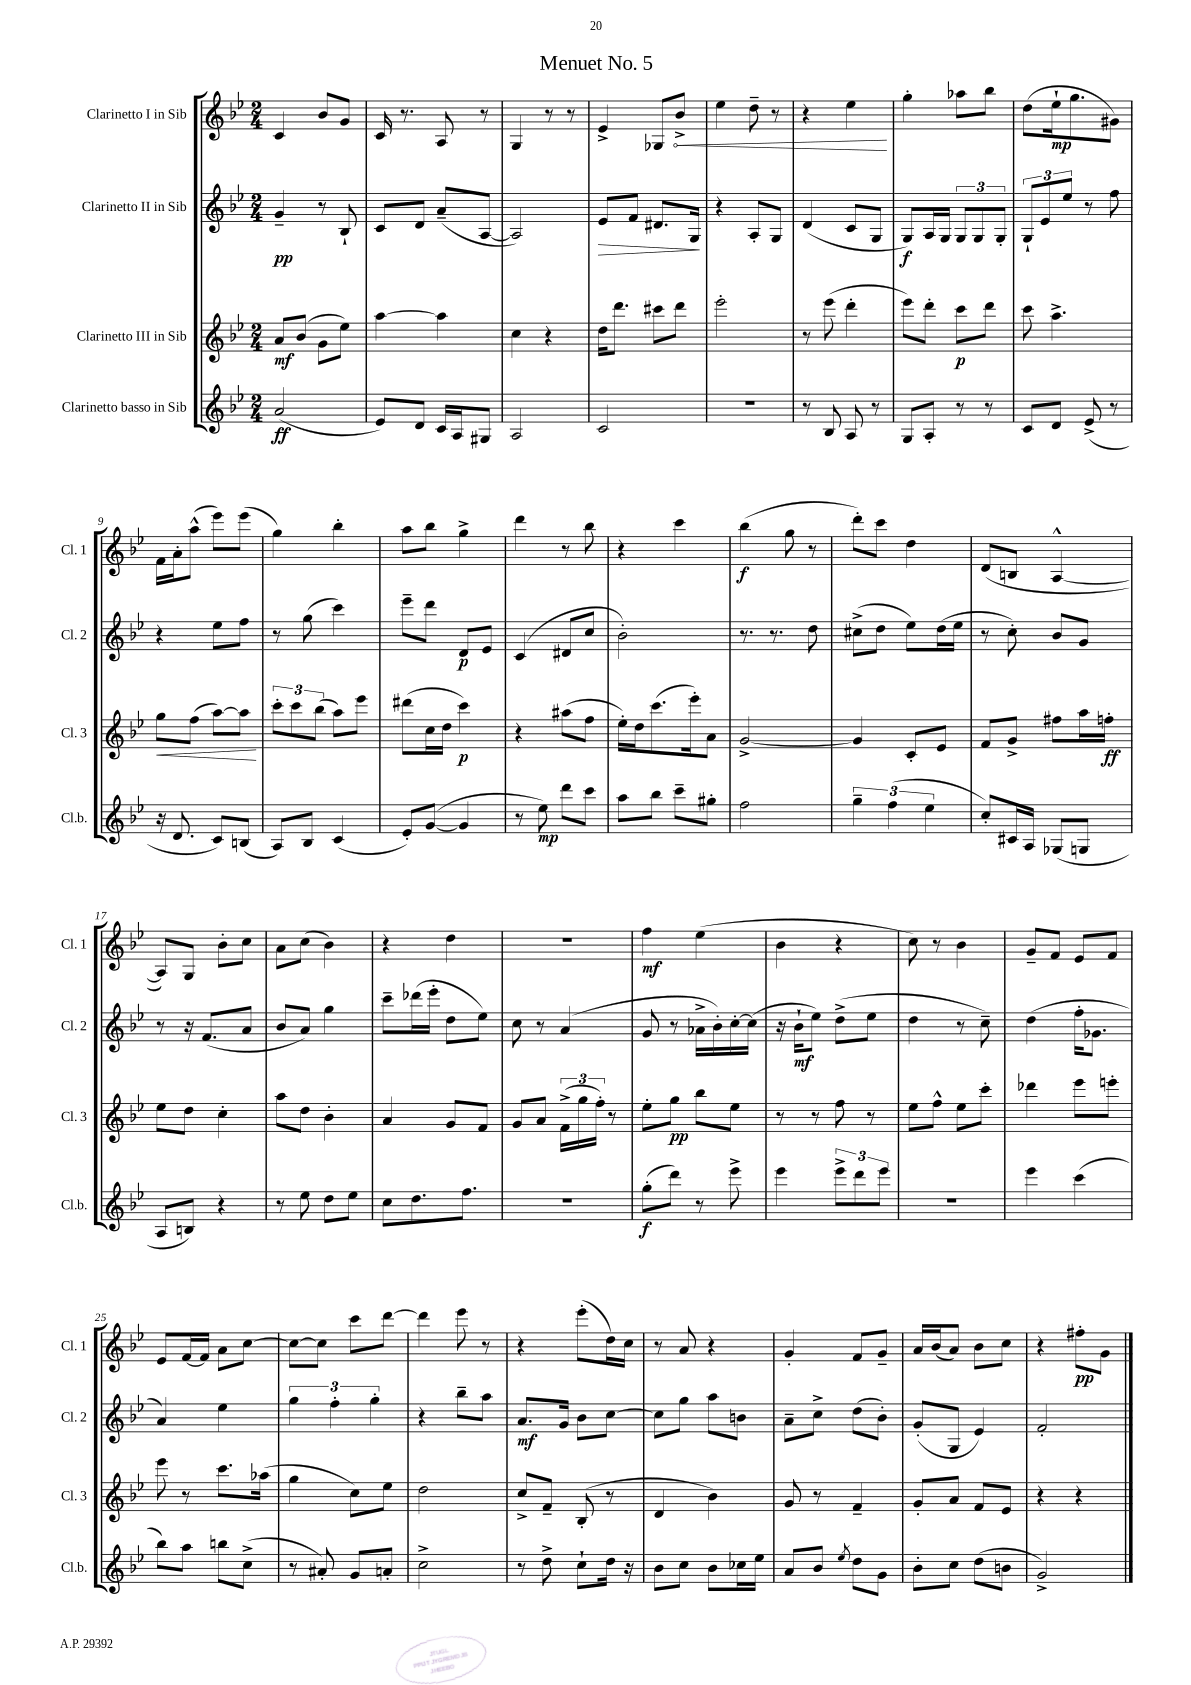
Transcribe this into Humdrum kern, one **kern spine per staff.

**kern	**dynam	**kern	**dynam	**kern	**dynam	**kern	**dynam
*part4	*part4	*part3	*part3	*part2	*part2	*part1	*part1
*staff4	*staff4	*staff3	*staff3	*staff2	*staff2	*staff1	*staff1
*I"Clarinetto basso in Sib	*	*I"Clarinetto III in Sib	*	*I"Clarinetto II in Sib	*	*I"Clarinetto I in Sib	*
*I'Cl.b.	*	*I'Cl. 3	*	*I'Cl. 2	*	*I'Cl. 1	*
*clefG2	*	*clefG2	*	*clefG2	*	*clefG2	*
*k[b-e-]	*	*k[b-e-]	*	*k[b-e-]	*	*k[b-e-]	*
*M2/4	*	*M2/4	*	*M2/4	*	*M2/4	*
=1	=1	=1	=1	=1	=1	=1	=1
(2a/	ff	8a/L	mf	4g~/	pp	4c/	.
.	.	(8b-/J	.	.	.	.	.
.	.	8g\L	.	8r	.	8b-/L	.
.	.	8ee-\J)	.	8B-`/	.	8g/J	.
=2	=2	=2	=2	=2	=2	=2	=2
8e-/L)	.	[4aa\	.	8c/L	.	16c/	.
.	.	.	.	.	.	8.r	.
8d/J	.	.	.	8d/J	.	.	.
16c/LL	.	4aa\]	.	(8a~/L	.	8A/	.
16A/J	.	.	.	.	.	.	.
8G#X/J	.	.	.	[8A/J	.	8r	.
=3	=3	=3	=3	=3	=3	=3	=3
2A/	.	4cc\	.	2A/])	.	4G/	.
.	.	4r	.	.	.	8r	.
.	.	.	.	.	.	8r	.
=4	=4	=4	=4	=4	=4	=4	=4
!	!	!	!	!	!LO:HP:b	!	!
2c/	.	16dd\KL	.	8e-/L	>	4e-^/	.
.	.	8.ddd\J	.	.	.	.	.
.	.	.	.	8f/J	.	.	.
.	.	8ccc#X\L	.	8.d#X/L	.	8G-X/L	.
!	!	!	!	!	!	!	!LO:HP:b
.	.	8ddd\J	.	.	.	8b-^/J	<
.	.	.	.	16G/Jk	.	.	.
.	.	.	.	.	]	.	.
=5	=5	=5	=5	=5	=5	=5	=5
2r	.	2eee-'\	.	4r	.	4ee-\	.
.	.	.	.	8A'/L	.	8dd~\	.
.	.	.	.	8G/J	.	8r	.
=6	=6	=6	=6	=6	=6	=6	=6
8r	.	8r	.	(4d/	.	4r	.
8B-/	.	(8eee-\	.	.	.	.	.
8A/	.	4ddd'\	.	8c/L	.	4ee-\	.
8r	.	.	.	8G/J	.	.	.
.	.	.	.	.	.	.	[
=7	=7	=7	=7	=7	=7	=7	=7
8G/L	.	8eee-\L)	.	8G/L)	f	4gg'\	.
8A'/J	.	8ddd'\J	.	16A/L	.	.	.
.	.	.	.	16G/JJ	.	.	.
8r	.	8ccc\L	p	12G/L	.	8aa-X\L	.
.	.	.	.	12G/	.	.	.
8r	.	8ddd\J	.	.	.	8bb-\J	.
.	.	.	.	12G'/J	.	.	.
=8	=8	=8	=8	=8	=8	=8	=8
8c/L	.	8ccc\	.	12G`/L	.	(8dd\L	.
.	.	.	.	12e-/	.	.	.
8d/J	.	4.aa^\	.	.	.	16ee-`\k	mp
.	.	.	.	12ee-/J	.	.	.
.	.	.	.	.	.	8.gg\	.
(8e-^/	.	.	.	8r	.	.	.
8r	.	.	.	8ff\	.	8g#X\J)	.
!!LO:LB:g=z
=9	=9	=9	=9	=9	=9	=9	=9
!	!	!	!LO:HP:b	!	!	!	!
16r	.	8gg\L	<	4r	.	16f\LL	.
8.d/	.	.	.	.	.	16a'\J	.
.	.	(8ff\J	.	.	.	(8aa^^\J	.
8c/L)	.	[8aa\L)	.	8ee-\L	.	8eee-\L)	.
(8Bn/J	.	8aa\J]	.	8ff\J	.	(8eee-\J	.
.	.	.	[	.	.	.	.
=10	=10	=10	=10	=10	=10	=10	=10
8A/L)	.	12ccc'\L	.	8r	.	4gg\)	.
.	.	12ccc\	.	.	.	.	.
8B-/J	.	.	.	(8gg\	.	.	.
.	.	(12bb-\J	.	.	.	.	.
(4c/	.	8aa\L)	.	4ccc\)	.	4bb-'\	.
.	.	8eee-\J	.	.	.	.	.
=11	=11	=11	=11	=11	=11	=11	=11
8e-'/L)	.	(8ddd#X\L	.	8eee-~\L	.	8aa\L	.
([8g/J	.	16cc\L	.	8ddd\J	.	8bb-\J	.
.	.	16dd\JJ	.	.	.	.	.
4g/]	.	4ccc\)	p	8d/L	p	4gg^\	.
.	.	.	.	8e-/J	.	.	.
=12	=12	=12	=12	=12	=12	=12	=12
8r	.	4r	.	(4c/	.	4ddd\	.
8ee-\)	mp	.	.	.	.	.	.
8ddd\L	.	(8aa#X\L	.	8d#X/L	.	8r	.
8ccc\J	.	8ff\J	.	8cc/J	.	8bb-\	.
=13	=13	=13	=13	=13	=13	=13	=13
8aa\L	.	16ee-'\LL)	.	2b-'\)	.	4r	.
.	.	16dd\J	.	.	.	.	.
8bb-\J	.	(8.ccc\	.	.	.	.	.
8ccc~\L	.	.	.	.	.	4ccc\	.
.	.	16eee-'\k)	.	.	.	.	.
8gg#X'\J	.	8a\J	.	.	.	.	.
=14	=14	=14	=14	=14	=14	=14	=14
2ff\	.	[2g^/	.	8.r	.	(4bb-\	f
.	.	.	.	8.r	.	.	.
.	.	.	.	.	.	8gg\	.
.	.	.	.	8dd\	.	8r	.
=15	=15	=15	=15	=15	=15	=15	=15
6gg~\	.	4g/]	.	(8cc#X^\L	.	8ddd'\L)	.
.	.	.	.	8dd\J	.	8ccc\J	.
(6ff\	.	.	.	.	.	.	.
.	.	8c'/L	.	8ee-\L)	.	4dd\	.
6ee-\	.	.	.	.	.	.	.
.	.	8e-/J	.	(16dd\L	.	.	.
.	.	.	.	16ee-\JJ	.	.	.
=16	=16	=16	=16	=16	=16	=16	=16
8cc'/L)	.	8f/L	.	8r	.	(8d/L	.
16c#X/L	.	8g^/J	.	8cc'\)	.	8Bn/J	.
16A/JJ	.	.	.	.	.	.	.
(8G-X/L	.	8ff#X\L	.	8b-/L	.	[4A^^/	.
8Gn/J	.	16aa\L	.	8g/J	.	.	.
.	.	16ffn'\JJ	ff	.	.	.	.
!!LO:LB:g=z
=17	=17	=17	=17	=17	=17	=17	=17
8A/L	.	8ee-\L	.	8r	.	8A/L])	.
8Bn/J)	.	8dd\J	.	16r	.	8G/J	.
.	.	.	.	(8.f/L	.	.	.
4r	.	4cc'\	.	.	.	8b-'\L	.
.	.	.	.	8a/J	.	8cc\J	.
=18	=18	=18	=18	=18	=18	=18	=18
8r	.	8aa\L	.	8b-/L	.	8a\L	.
8ee-\	.	8dd\J	.	8a/J)	.	(8cc\J	.
8dd\L	.	4b-'\	.	4gg\	.	4b-\)	.
8ee-\J	.	.	.	.	.	.	.
=19	=19	=19	=19	=19	=19	=19	=19
8cc\L	.	4a/	.	8ccc~\L	.	4r	.
8.dd\	.	.	.	(16ddd-X\L	.	.	.
.	.	.	.	16eee-'\JJ	.	.	.
.	.	8g/L	.	8dd\L	.	4dd\	.
8.ff\J	.	.	.	.	.	.	.
.	.	8f/J	.	8ee-\J)	.	.	.
=20	=20	=20	=20	=20	=20	=20	=20
2r	.	8g/L	.	8cc\	.	2r	.
.	.	8a/J	.	8r	.	.	.
.	.	(24f^\LL	.	(4a/	.	.	.
.	.	24gg\	.	.	.	.	.
.	.	24ff'\JJ)	.	.	.	.	.
.	.	8r	.	.	.	.	.
=21	=21	=21	=21	=21	=21	=21	=21
(8gg'\L	f	8ee-'\L	.	8g/	.	4ff\	mf
8ddd\J)	.	8gg\J	pp	8r	.	.	.
8r	.	8bb-\L	.	16a-X^\LL	.	(4ee-\	.
.	.	.	.	16b-'\)	.	.	.
8eee-^\	.	8ee-\J	.	[16cc'\	.	.	.
.	.	.	.	(16cc\JJ]	.	.	.
=22	=22	=22	=22	=22	=22	=22	=22
4eee-\	.	8r	.	16r	.	4b-\	.
.	.	.	.	16b-`\KL	mf	.	.
.	.	8r	.	8ee-\J)	.	.	.
12eee-^\L	.	8ff\	.	(8dd^\L	.	4r	.
12ddd\	.	.	.	.	.	.	.
.	.	8r	.	8ee-\J	.	.	.
12eee-\J	.	.	.	.	.	.	.
=23	=23	=23	=23	=23	=23	=23	=23
2r	.	8ee-\L	.	4dd\	.	8cc\)	.
.	.	8ff^^\J	.	.	.	8r	.
.	.	8ee-\L	.	8r	.	4b-\	.
.	.	8ccc'\J	.	8cc~\)	.	.	.
=24	=24	=24	=24	=24	=24	=24	=24
4eee-\	.	4ddd-X\	.	(4dd\	.	8g~/L	.
.	.	.	.	.	.	8f/J	.
(4ccc\	.	8eee-\L	.	16ff'\KL	.	8e-/L	.
.	.	.	.	8.g-X\J	.	.	.
.	.	8eeen'\J	.	.	.	8f/J	.
!!LO:LB:g=z
=25	=25	=25	=25	=25	=25	=25	=25
8bb-\L)	.	8eee-\	.	4a/)	.	8e-/L	.
8aa\J	.	8r	.	.	.	[16f/L	.
.	.	.	.	.	.	16f/JJ]	.
8bbn\L	.	8.ccc\L	.	4ee-\	.	8a\L	.
(8cc^\J	.	.	.	.	.	[8cc\J	.
.	.	(16aa-X\Jk	.	.	.	.	.
=26	=26	=26	=26	=26	=26	=26	=26
8r	.	4gg\	.	6gg\	.	8cc\L_	.
8a#X'/)	.	.	.	.	.	8cc\J]	.
.	.	.	.	6ff'\	.	.	.
8g/L	.	8cc\L)	.	.	.	8ccc\L	.
.	.	.	.	6gg'\	.	.	.
8an'/J	.	8ee-\J	.	.	.	[8ddd\J	.
=27	=27	=27	=27	=27	=27	=27	=27
2cc^\	.	2dd\	.	4r	.	4ddd\]	.
.	.	.	.	8bb-~\L	.	8eee-\	.
.	.	.	.	8aa\J	.	8r	.
=28	=28	=28	=28	=28	=28	=28	=28
8r	.	8cc^/L	.	8.a/L	mf	4r	.
8dd^\	.	8f~/J	.	.	.	.	.
.	.	.	.	16g/Jk	.	.	.
8cc`\L	.	(8B-'/	.	8b-\L	.	(8eee-'\L	.
16dd\Jk	.	8r	.	[8cc\J	.	16dd\L)	.
16r	.	.	.	.	.	16cc\JJ	.
=29	=29	=29	=29	=29	=29	=29	=29
8b-\L	.	4d/	.	8cc\L]	.	8r	.
8cc\J	.	.	.	8gg\J	.	8a/	.
8b-\L	.	4b-\)	.	8aa\L	.	4r	.
16cc-X\L	.	.	.	8bn\J	.	.	.
16ee-\JJ	.	.	.	.	.	.	.
=30	=30	=30	=30	=30	=30	=30	=30
8a/L	.	8g/	.	8a~\L	.	4g'/	.
8b-/J	.	8r	.	8cc^\J	.	.	.
8qee-/	.	.	.	.	.	.	.
8dd\L	.	4f~/	.	(8dd\L	.	8f/L	.
8g\J	.	.	.	8b-'\J)	.	8g~/J	.
=31	=31	=31	=31	=31	=31	=31	=31
8b-'\L	.	8g'/L	.	(8g'/L	.	16a/LL	.
.	.	.	.	.	.	(16b-/J	.
8cc\J	.	8a/J	.	8G/J	.	8a/J)	.
(8dd\L	.	8f/L	.	4e-/)	.	8b-\L	.
8bn\J	.	8e-/J	.	.	.	8cc\J	.
=32	=32	=32	=32	=32	=32	=32	=32
2g^/)	.	4r	.	2f'/	.	4r	.
.	.	4r	.	.	.	8ff#X'\L	pp
.	.	.	.	.	.	8g\J	.
==	==	==	==	==	==	==	==
*-	*-	*-	*-	*-	*-	*-	*-
